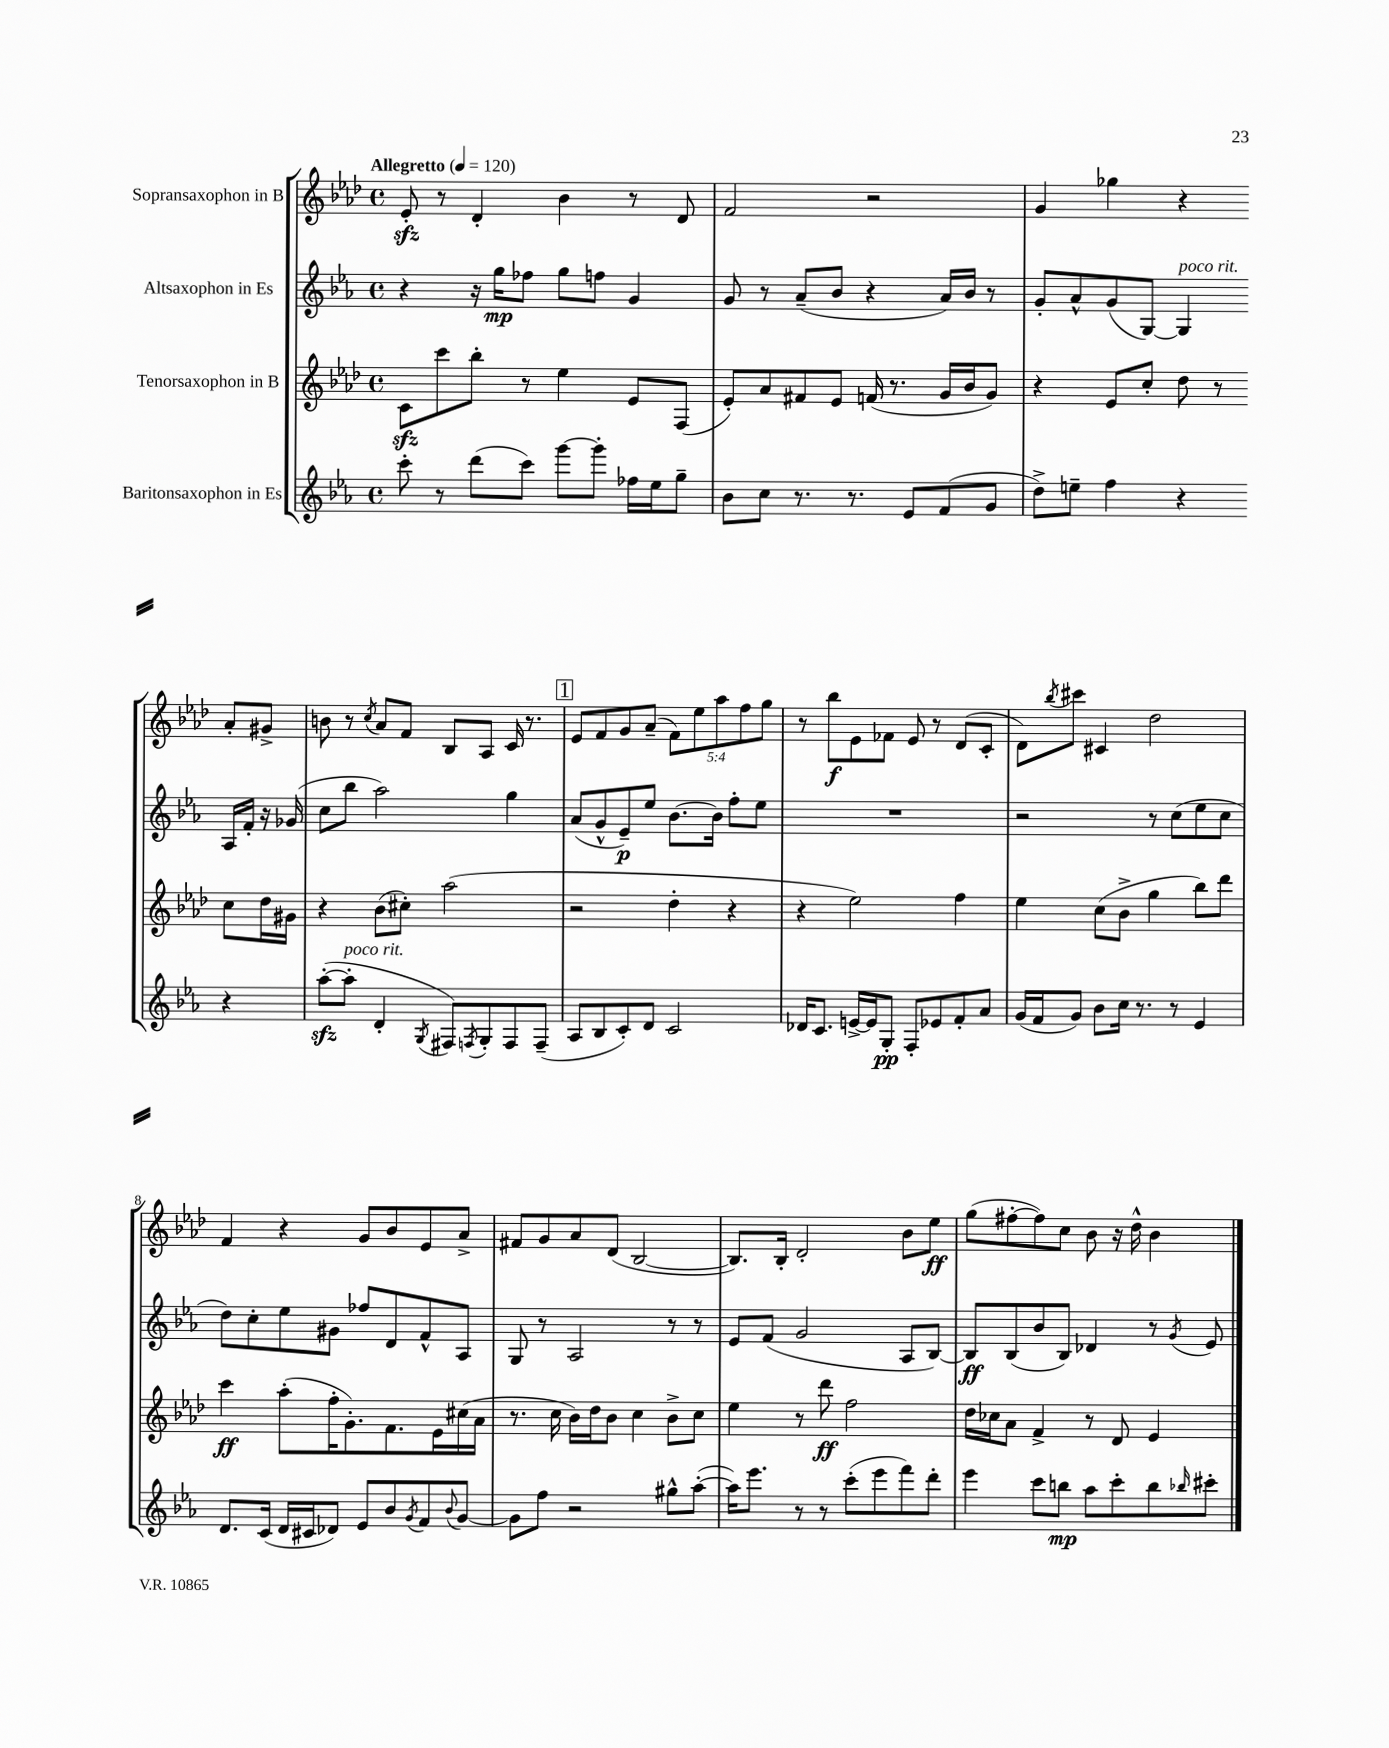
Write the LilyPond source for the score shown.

<<
\new StaffGroup <<
\new Staff = "s0" \with { instrumentName = "Sopransaxophon in B" } {
    \clef treble \key aes \major \defaultTimeSignature \time 4/4 \override Staff.TupletNumber.text = #tuplet-number::calc-fraction-text \tempo "Allegretto" 4 = 120
    ees'8-.\sfz r8 des'4-. bes'4 r8 des'8 |
    f'2 r2 |
    g'4 ges''4 r4 aes'8-. gis'8-> |
    b'8 r8 \acciaccatura { c''8 } aes'8 f'8 bes8 aes8 c'16 r8. |
    \mark \markup { \box "1" } ees'8 f'8 g'8 aes'8--( \tuplet 5/4 { f'8) ees''8 aes''8 f''8 g''8 } |
    r8 bes''8\f ees'8 fes'8 ees'8 r8 des'8( c'8-. |
    des'8) \acciaccatura { bes''8 } cis'''8 cis'4 des''2 |
    f'4 r4 g'8 bes'8 ees'8 aes'8-> |
    fis'8 g'8 aes'8 des'8( bes2~ |
    bes8.) bes16-. des'2-. bes'8 ees''8\ff |
    g''8( fis''8~-. fis''8) c''8 bes'8 r16 des''16-^ bes'4 \bar "|." |
}
\new Staff = "s1" \with { instrumentName = "Altsaxophon in Es" } {
    \clef treble \key ees \major \defaultTimeSignature \time 4/4
    r4 r16 g''16\mp fes''8 g''8 f''8 g'4 |
    g'8 r8 aes'8--( bes'8 r4 aes'16) bes'16 r8 |
    g'8-. aes'8-^ g'8( g8~) g4^\markup { \italic "poco rit." } aes16 f'16-. r16 ges'16( |
    c''8 bes''8 aes''2) g''4 |
    \mark \markup { \box "1" } aes'8( g'8-^ ees'8--\p) ees''8 bes'8.~ bes'16 f''8-. ees''8 |
    R1 |
    r2 r8 c''8( ees''8 c''8 |
    d''8) c''8-. ees''8 gis'8 fes''8 d'8 f'8-^ aes8 |
    g8 r8 aes2 r8 r8 |
    ees'8 f'8( g'2 aes8 bes8~) |
    bes8\ff bes8( bes'8 bes8) des'4 r8 \acciaccatura { g'8 } ees'8 \bar "|." |
}
\new Staff = "s2" \with { instrumentName = "Tenorsaxophon in B" } {
    \clef treble \key aes \major \defaultTimeSignature \time 4/4
    c'8\sfz c'''8 bes''8-. r8 ees''4 ees'8 f8( |
    ees'8-.) aes'8 fis'8 ees'8 f'16( r8. g'16 bes'16 g'8) |
    r4 ees'8 c''8-. des''8 r8 c''8 des''16 gis'16 |
    r4 bes'8( cis''8-.) aes''2( |
    \mark \markup { \box "1" } r2 des''4-. r4 |
    r4 ees''2) f''4 |
    ees''4 c''8( bes'8-> g''4 bes''8) des'''8 |
    c'''4\ff aes''8-.( f''16-. g'8.-.) f'8. ees'16 cis''16( aes'16 |
    r8. c''16 bes'16) des''16 bes'8 c''4 bes'8-> c''8 |
    ees''4 r8 des'''8\ff f''2 |
    des''16 ces''16 aes'8 f'4-> r8 des'8 ees'4 \bar "|." |
}
\new Staff = "s3" \with { instrumentName = "Baritonsaxophon in Es" } {
    \clef treble \key ees \major \defaultTimeSignature \time 4/4
    c'''8-. r8 d'''8( c'''8) g'''8~ g'''8-. fes''16 ees''16 g''8-- |
    bes'8 c''8 r8. r8. ees'8 f'8( g'8 |
    d''8->) e''8-- f''4 r4 r4 |
    aes''8~-.\sfz( aes''8-.^\markup { \italic "poco rit." } d'4-. \acciaccatura { g8 } fis8) \acciaccatura { f8 } g8-. f8 f8--( |
    \mark \markup { \box "1" } aes8 bes8 c'8-.) d'8 c'2 |
    des'16 c'8. e'16~-> e'16 g8-.\pp f8-. ees'8 f'8-. aes'8 |
    g'16( f'16 g'8) bes'8 c''16 r8. r8 ees'4 |
    d'8. c'16( d'16 cis'16 des'8) ees'8 bes'8 \acciaccatura { g'8 } f'8 \appoggiatura { bes'8 } g'8~ |
    g'8 f''8 r2 gis''8-^ aes''8~-.( |
    aes''16) ees'''8. r8 r8 c'''8-.( ees'''8 f'''8) d'''8-. |
    ees'''4 c'''8 b''8\mp aes''8 c'''8-. b''8 \grace { bes''16 } cis'''8-. \bar "|." |
}
>>
>>
